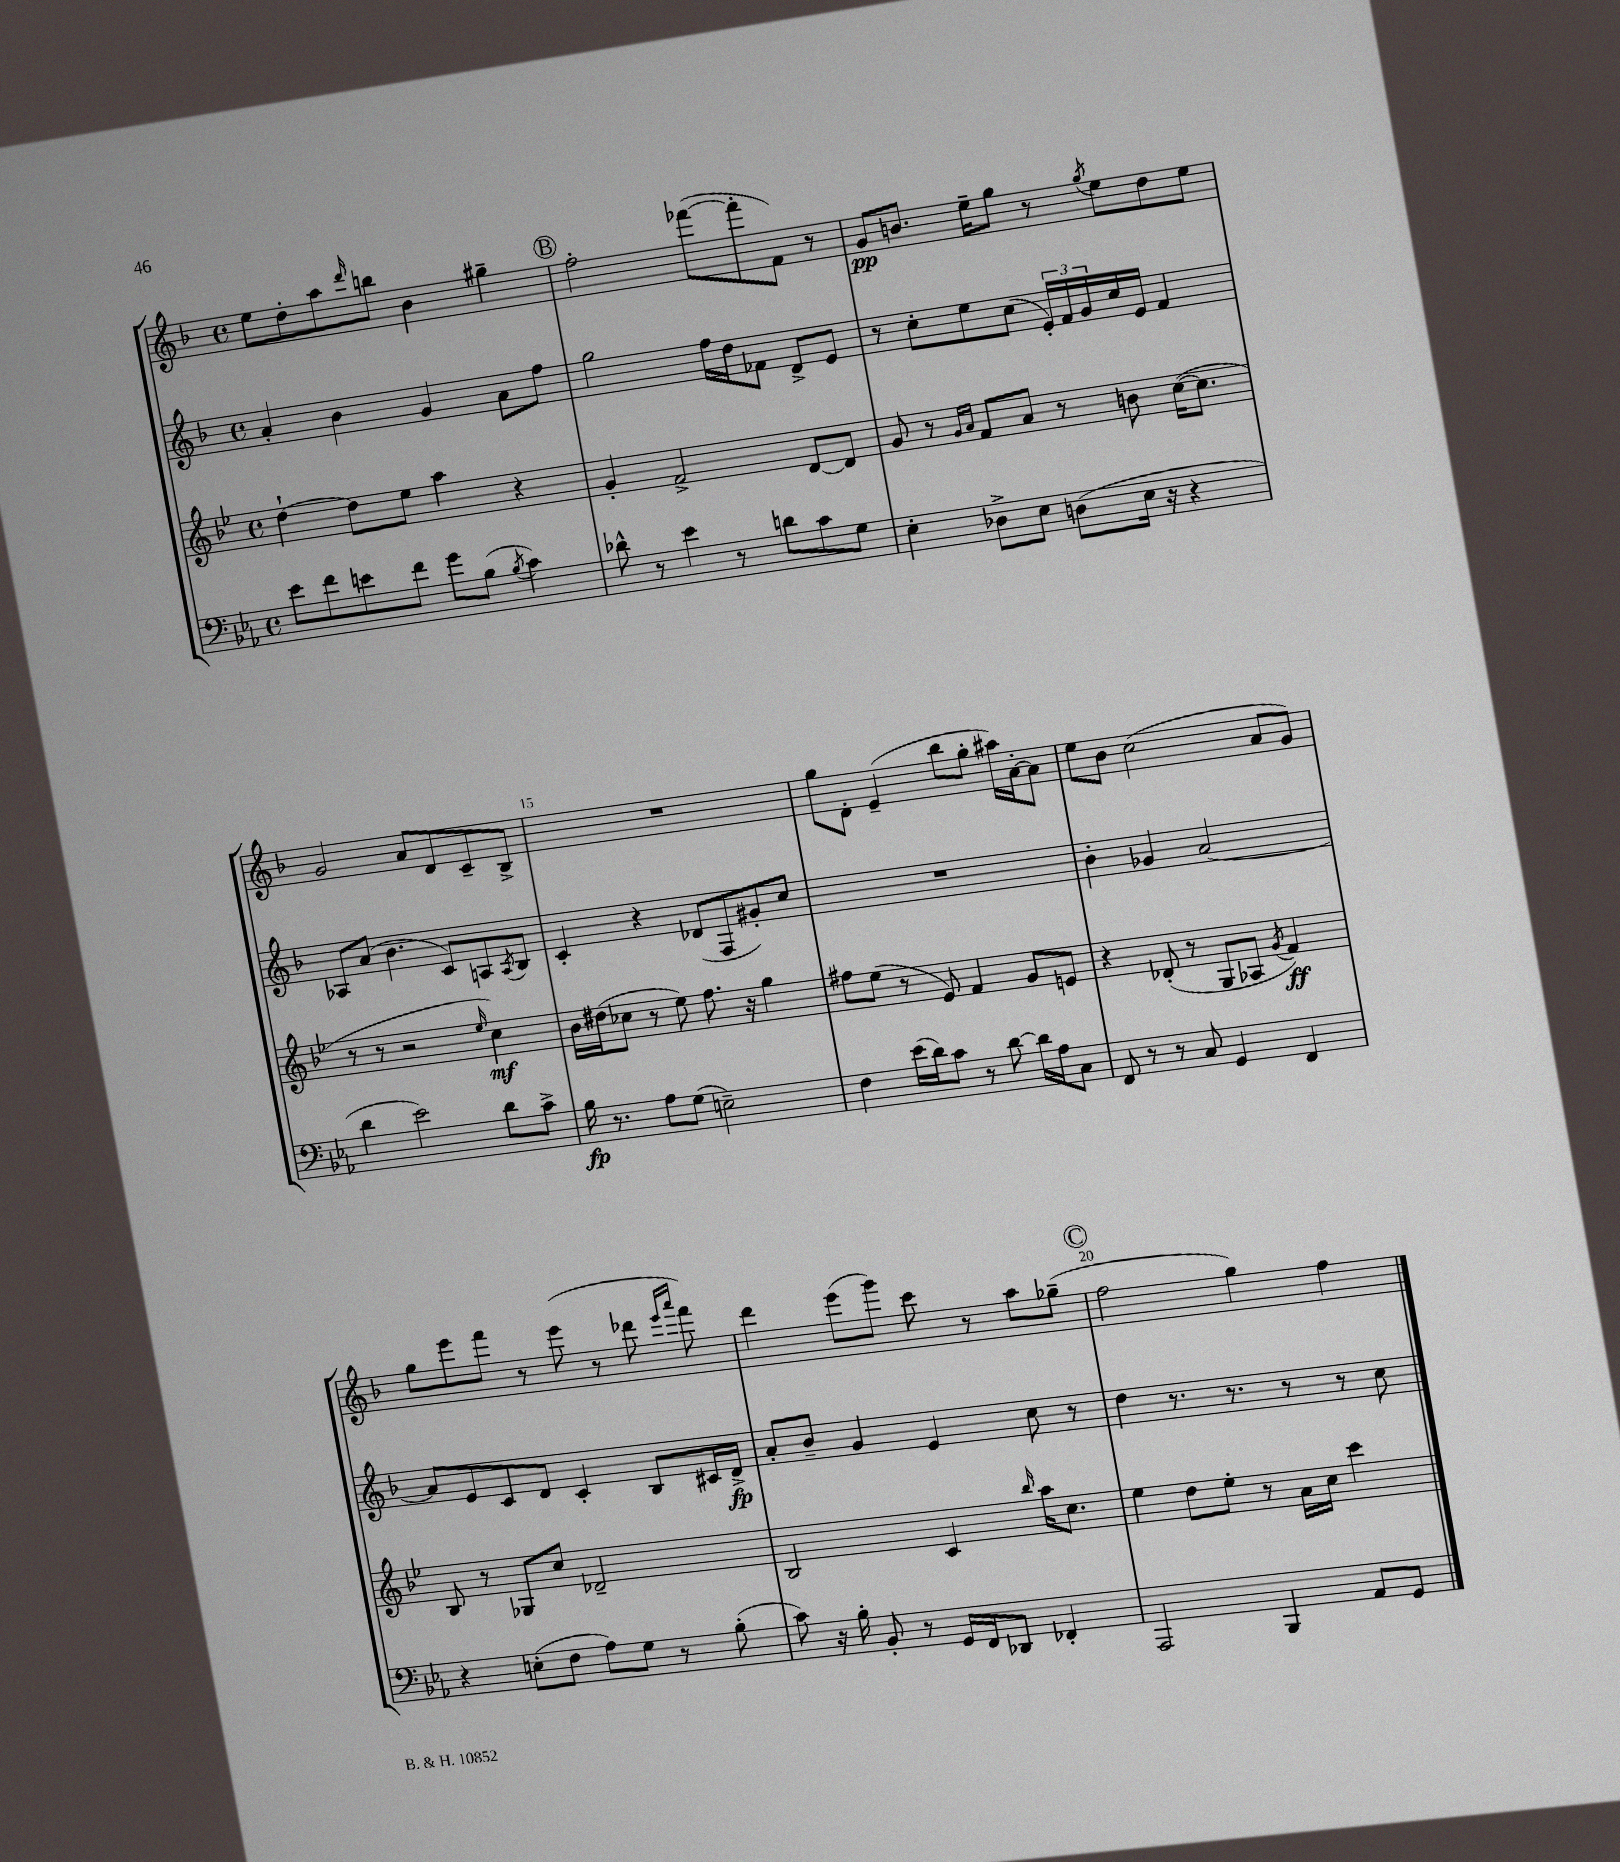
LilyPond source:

<<
\new StaffGroup <<
\new Staff = "s0" {
    \clef treble \key f \major \defaultTimeSignature \time 4/4
    e''8 d''8-. a''8 \grace { d'''16 } b''8 bes'4 gis''4-- |
    \mark \markup { \circle "B" } f''2-. fes'''8~( fes'''8-. f'8) r8 |
    g'8\pp b'8. e''16-- g''8 r8 \acciaccatura { g''8 } e''8 d''8 e''8 |
    g'2 a'8 d'8 c'8-- bes8-> |
    R1 |
    g''8 d'8-. e'4--( bes''8 g''8-. ais''16) a'16~-. a'8 |
    e''8 bes'8 c''2( a'8 g'8) |
    g''8 e'''8 f'''8 r8 e'''8( r8 des'''8 \grace { e'''16 a'''16 } f'''8) |
    d'''4 e'''8( g'''8) c'''8 r8 a''8 ges''8--( |
    \mark \markup { \circle "C" } f''2 g''4) f''4 \bar "|." |
}
\new Staff = "s1" {
    \clef treble \key f \major \defaultTimeSignature \time 4/4
    a'4-. bes'4 g'4 a'8 f''8 |
    \mark \markup { \circle "B" } g''2 f''16 d''16 fes'8 d'8-> e'8 |
    r8 c''8-. e''8 c''8( \tuplet 3/2 { e'16-.) f'16 g'16 } c''16 e'16 f'4 |
    aes8 a'8( bes'4. c'8) a8 \acciaccatura { a8 } bes8 |
    c'4-. r4 des'8( f8 gis'8-.) c''8 |
    R1 |
    bes'4-. ges'4 a'2~ |
    a'8 e'8 c'8 d'8 c'4-. bes8 cis'16 d'16->\fp |
    a'8-. bes'8-- g'4 e'4 c''8 r8 |
    \mark \markup { \circle "C" } d''4 r8. r8. r8 r8 c''8 \bar "|." |
}
\new Staff = "s2" {
    \clef treble \key bes \major \defaultTimeSignature \time 4/4
    d''4~-! d''8 ees''8 a''4 r4 |
    \mark \markup { \circle "B" } g'4-. f'2-> d'8~ d'8 |
    g'8 r8 \grace { g'16 a'16 } f'8 a'8 r8 b'8 c''16~( c''8. |
    r8 r8 r2 \grace { ees''16 } c''4\mf) |
    bes'16 dis''16( ces''8 r8 ees''8) f''8. r16 g''4 |
    fis''8 ees''8( r8 ees'8) f'4 g'8 e'8 |
    r4 des'8-.( r8 g8 aes8 \acciaccatura { g'8 } f'4\ff) |
    bes8 r8 ges8 c''8 des'2-- |
    bes2 c'4 \grace { bes''16 } a''16 c''8. |
    \mark \markup { \circle "C" } ees''4 d''8 ees''8-. r8 a'16 c''16 c'''4 \bar "|." |
}
\new Staff = "s3" {
    \clef bass \key ees \major \defaultTimeSignature \time 4/4
    ees'8 f'8 e'8 f'8 g'8 bes8( \acciaccatura { bes8 } c'4) |
    \mark \markup { \circle "B" } des'8-^ r8 ees'4 r8 d'8 c'8 g8 |
    ees4-. des8-> ees8 d8( ees16 r16 r4 |
    d'4 ees'2) d'8 c'8-> |
    bes16\fp r8. aes8 g8( e2--) |
    f4 ees'16( d'16) c'8 r8 d'8~ d'16 aes16 c8 |
    f,8 r8 r8 c8 g,4 f,4 |
    r4 e8-.( f8 aes8) g8 r8 bes8-.( |
    c'8) r16 bes16-. bes,8-. r8 g,16 f,16 des,8 fes,4-. |
    \mark \markup { \circle "C" } aes,,2 bes,,4 aes,8 g,8 \bar "|." |
}
>>
>>
\layout { \context { \Score currentBarNumber = #11 \override BarNumber.break-visibility = ##(#f #t #t) barNumberVisibility = #(every-nth-bar-number-visible 5) } }
